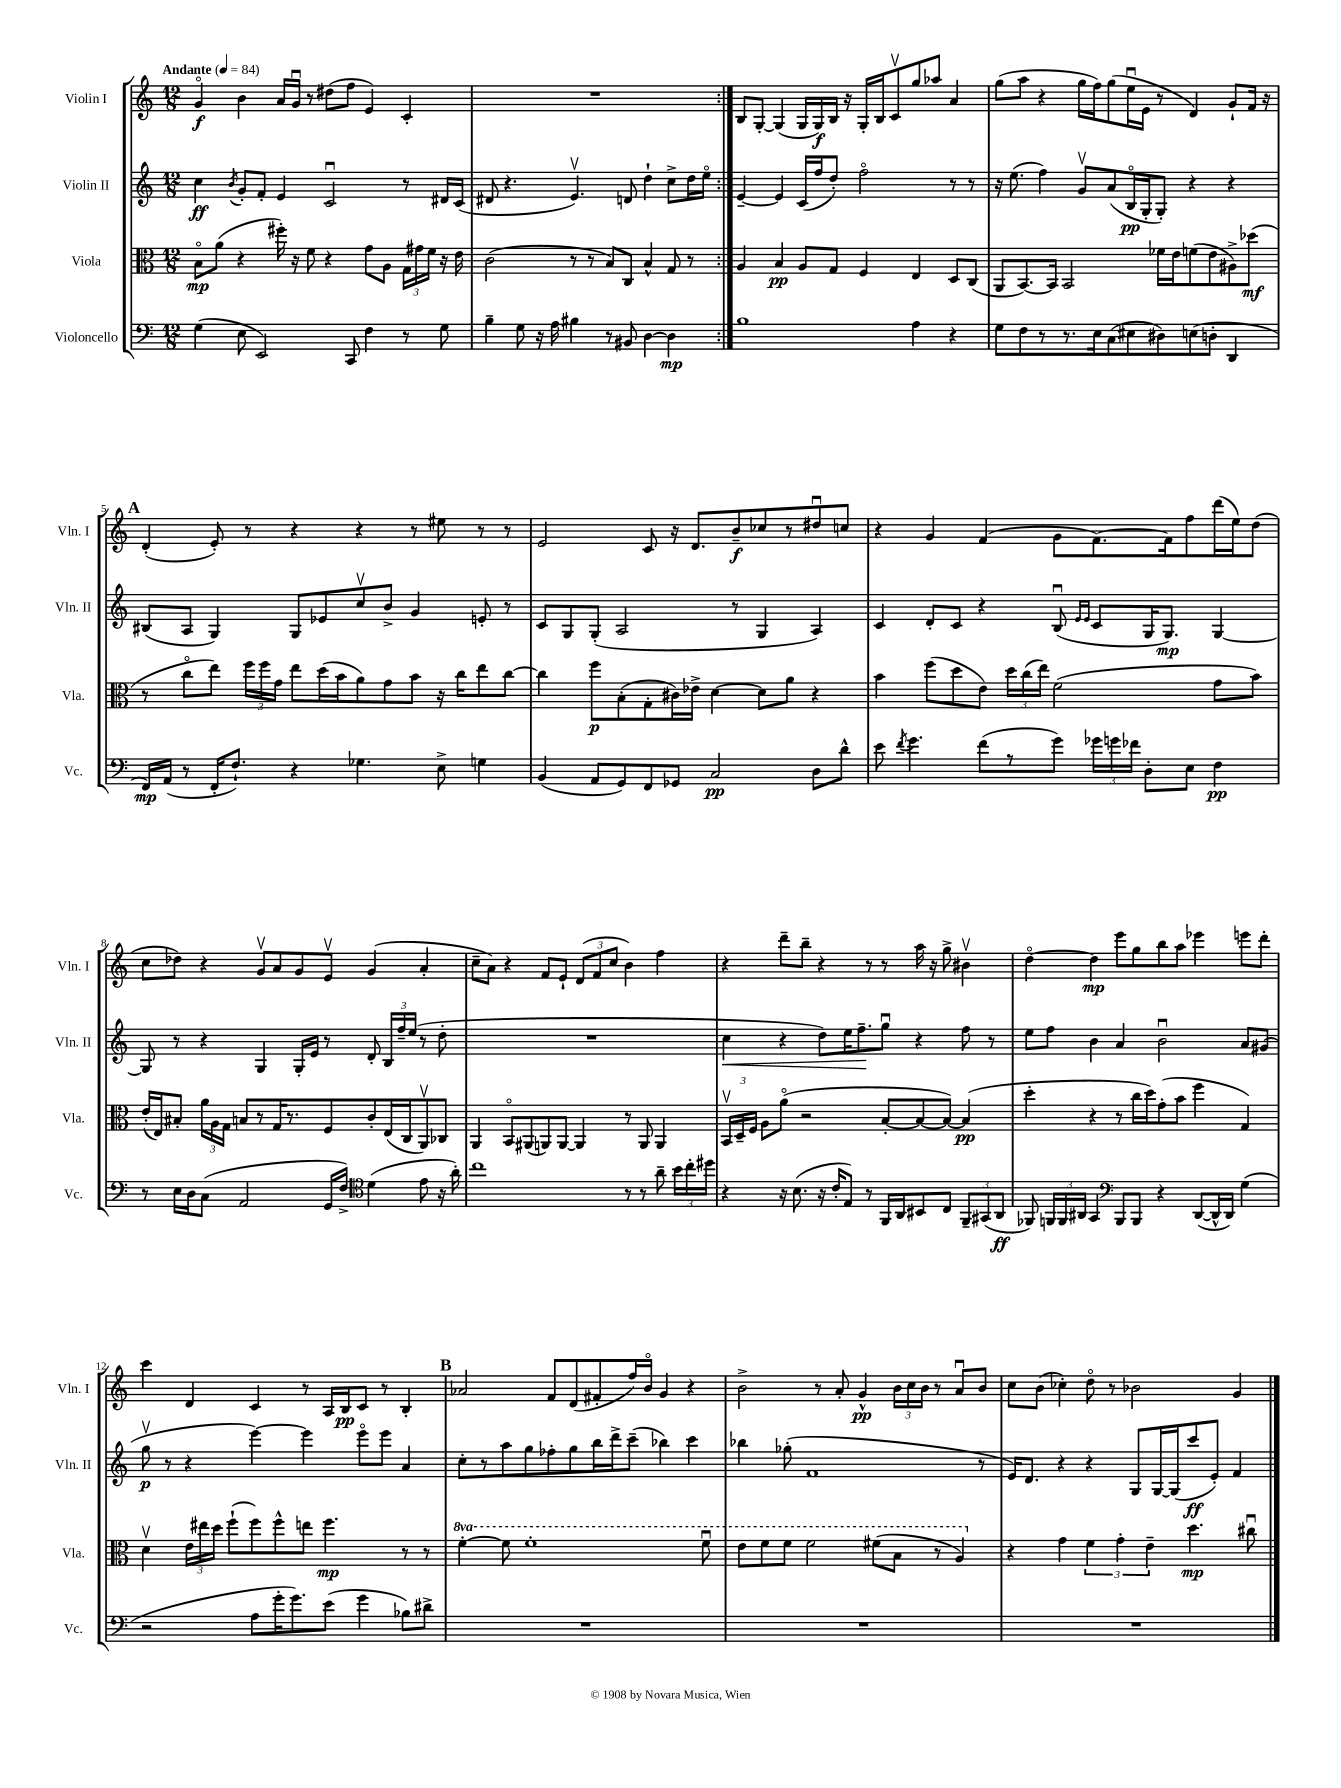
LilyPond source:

<<
\new StaffGroup <<
\new Staff = "s0" \with { instrumentName = "Violin I" shortInstrumentName = "Vln. I" } {
    \clef treble \key c \major \numericTimeSignature \time 12/8 \tempo "Andante" 4 = 84
    \autoBeamOff \repeat volta 2 { g'4\flageolet\f b'4 a'16[ g'16]\downbow r8 dis''8[( f''8] e'4) c'4-. |
    R1. | }
    b8[ g8]~-. g4( g16[ g16\f) b16] r16 g16[-. b16 c'8\upbow g''8 aes''8] a'4 |
    g''8[( a''8] r4 g''16[ f''16) g''8( e''16\downbow e'16] r8 d'4) g'8[-! f'16] r16 |
    \mark \markup { \bold "A" } d'4-.( e'8-.) r8 r4 r4 r8 eis''8 r8 r8 |
    e'2 c'8 r16 d'8.[ b'8--\f ces''8 r8 dis''8\downbow c''8] |
    r4 g'4 f'4( g'8[ f'8.~) f'16 f''8 d'''16( e''16) d''8]( |
    c''8[ des''8]) r4 g'8[\upbow a'8 g'8 e'8]\upbow g'4( a'4-. |
    c''8[-- a'8]) r4 f'8[ e'8]-! \tuplet 3/2 { d'8[( f'8 c''8] } b'4) f''4 |
    r4 d'''8[-- b''8]-- r4 r8 r8 a''16 r16 g''8-> bis'4\upbow |
    d''4~\flageolet d''4\mp e'''8[ g''8 b''8 a''8] ees'''4 e'''8[ d'''8]-. |
    c'''4 d'4 c'4 r8 a16[ b16\pp c'8] r8 b4-. |
    \mark \markup { \bold "B" } aes'2 f'8[ d'8( fis'8-. f''16) b'16]\flageolet g'4 r4 |
    b'2-> r8 a'8-. g'4-^\pp \tuplet 3/2 { b'16[ c''16 b'16] } r8 a'8[\downbow b'8] |
    c''8[ b'8]( ces''4-.) d''8\flageolet r8 bes'2 g'4 \bar "|." |
}
\new Staff = "s1" \with { instrumentName = "Violin II" shortInstrumentName = "Vln. II" } {
    \clef treble \key c \major \numericTimeSignature \time 12/8
    \autoBeamOff \repeat volta 2 { c''4\ff \acciaccatura { b'8 } g'8[-. f'8]-. e'4 c'2\downbow r8 dis'16[ c'16]( |
    dis'8 r4. e'4.\upbow) d'8 d''4-! c''8[-> d''16 e''16]\flageolet | }
    e'4~-- e'4 c'16[( f''16 d''8]-.) f''2\flageolet r8 r8 |
    r16 e''8.( f''4) g'8[\upbow a'8( b16\flageolet\pp g16-. g8]-.) r4 r4 |
    \mark \markup { \bold "A" } bis8[( a8] g4) g8[ ees'8 c''8\upbow b'8]-> g'4 e'8-. r8 |
    c'8[ g8 g8]-.( a2 r8 g4 a4) |
    c'4 d'8[-. c'8] r4 b8\downbow( \grace { e'16[ e'16] } c'8[ g16 g8.]\mp) g4~ |
    g8 r8 r4 g4 g16[-. e'16] r8 d'8-. \tuplet 3/2 { b16[ f''16-- e''16]( } r8 d''8-. |
    R1. |
    c''4\< r4 d''8[) e''16 f''8.--\! g''8]\downbow r4 f''8 r8 |
    e''8[ f''8] b'4 a'4 b'2\downbow a'8[ gis'8]( |
    g''8\upbow\p r8 r4 e'''4~) e'''4 e'''8[\flageolet e'''8] a'4 |
    \mark \markup { \bold "B" } c''8[-. r8 a''8 g''8 fes''8-. g''8 b''16 d'''16-> c'''8]--( bes''4) c'''4 |
    bes''4 ges''8-.( f'1 r8 |
    e'16[) d'8.] r4 r4 g8[ g16~ g16( c'''8\ff e'8]-.) f'4 \bar "|." |
}
\new Staff = "s2" \with { instrumentName = "Viola" shortInstrumentName = "Vla." } {
    \clef alto \key c \major \numericTimeSignature \time 12/8 \set Staff.ottavationMarkups = #ottavation-simple-ordinals
    \autoBeamOff \repeat volta 2 { b8[\flageolet\mp a'8]( r4 fis''16-.) r16 f'8 r4 g'8[ a8] \tuplet 3/2 { g16[ gis'16 f'16] } r16 e'16 |
    c'2( r8 r8 b8[) c8] b4-^ g8 r8 | }
    a4 b4\pp a8[ g8] f4 e4 d8[ c8]( |
    a,8[ b,8.~) b,16] b,2 fes'16[ e'16 f'8( e'8 ais8->) des''8]\mf( |
    \mark \markup { \bold "A" } r8 c''8[\flageolet e''8]) \tuplet 3/2 { f''16[ f''16 g'16] } e''8[ d''16( b'16 a'8) g'8 b'8] r16 c''16[ e''8 c''8]~ |
    c''4 f''8[\p b8-.( g8-. cis'16) ees'16]-> d'4~ d'8[ a'8] r4 |
    b'4 f''8[( d''8 e'8]) \tuplet 3/2 { d''16[ c''16( e''16]) } f'2( g'8[ b'8]) |
    e'16[-.( e16) bis8]-. \tuplet 3/2 { a'16[ a16 g16] } b8[ r8 g16 r8. f8 c'8-. e16( c16 a,8\upbow) ces8] |
    a,4 b,8[\flageolet ais,8( a,8) a,8]~ a,4 r8 a,8 a,4 |
    \tuplet 3/2 { b,16[\upbow d16-- f16] } a8[ a'8]\flageolet( r2 b8[~-. b8~ b8]~) b4\pp( |
    d''4-. r4 r8 c''16[ d''16) g'8-.( b'8] f''4 g4) |
    d'4\upbow \tuplet 3/2 { e'16[ eis''16 d''16] } f''8[-!( f''8) f''8-^ e''8] f''4.\mp r8 r8 |
    \mark \markup { \bold "B" } \ottava #1 f''4~-. f''8 f''1-. f''8\downbow |
    e''8[ f''8 f''8] f''2 fis''8[( b'8] r8 a'4) \ottava #0 |
    r4 g'4 \tuplet 3/2 { f'4 g'4-. e'4-- } d''4.\mp cis''8\downbow \bar "|." |
}
\new Staff = "s3" \with { instrumentName = "Violoncello" shortInstrumentName = "Vc." } {
    \clef bass \key c \major \numericTimeSignature \time 12/8
    \autoBeamOff \repeat volta 2 { g4( e8 e,2) c,8 f4 r8 g8 |
    b4-- g8 r16 a16 bis4 r8 bis,8 d4~ d4\mp | }
    b1 a4 r4 |
    g8[ f8 r8 r8. e16 c8( eis8 dis8) e8( d8]-. d,4 |
    \mark \markup { \bold "A" } f,16[\mp) a,16]( r8 f,16[-. f8.]-!) r4 ges4. e8-> g4 |
    b,4( a,8[ g,8) f,8 ges,8] c2\pp d8[ d'8]-^ |
    e'8 \acciaccatura { f'8 } g'4. f'8[( r8 g'8]) \tuplet 3/2 { ges'16[ g'16 fes'16] } d8[-. e8] f4\pp |
    r8 e16[ d16 c8]( a,2 g,16[ f16]->) \clef tenor d'4( e'8 r16 a'16-.) |
    c''1 r8 r8 a'8-- \tuplet 3/2 { b'16[ c''16-. dis''16] } |
    r4 r16 b8.( r16 c'16[-. e8]) r8 f,16[ a,16 bis,8 c8] \tuplet 3/2 { f,8[-- gis,8( a,8]\ff } |
    fes,8) \tuplet 3/2 { f,16[ f,16 ais,16] } g,4 \clef bass b,,8[ b,,8] r4 d,8[~( d,16-^ d,16]) g4( |
    r2 a8[ g'16-. g'8.) e'8]( g'4 bes8[) dis'8]-> |
    \mark \markup { \bold "B" } R1. |
    R1. |
    R1. \bar "|." |
}
>>
>>
